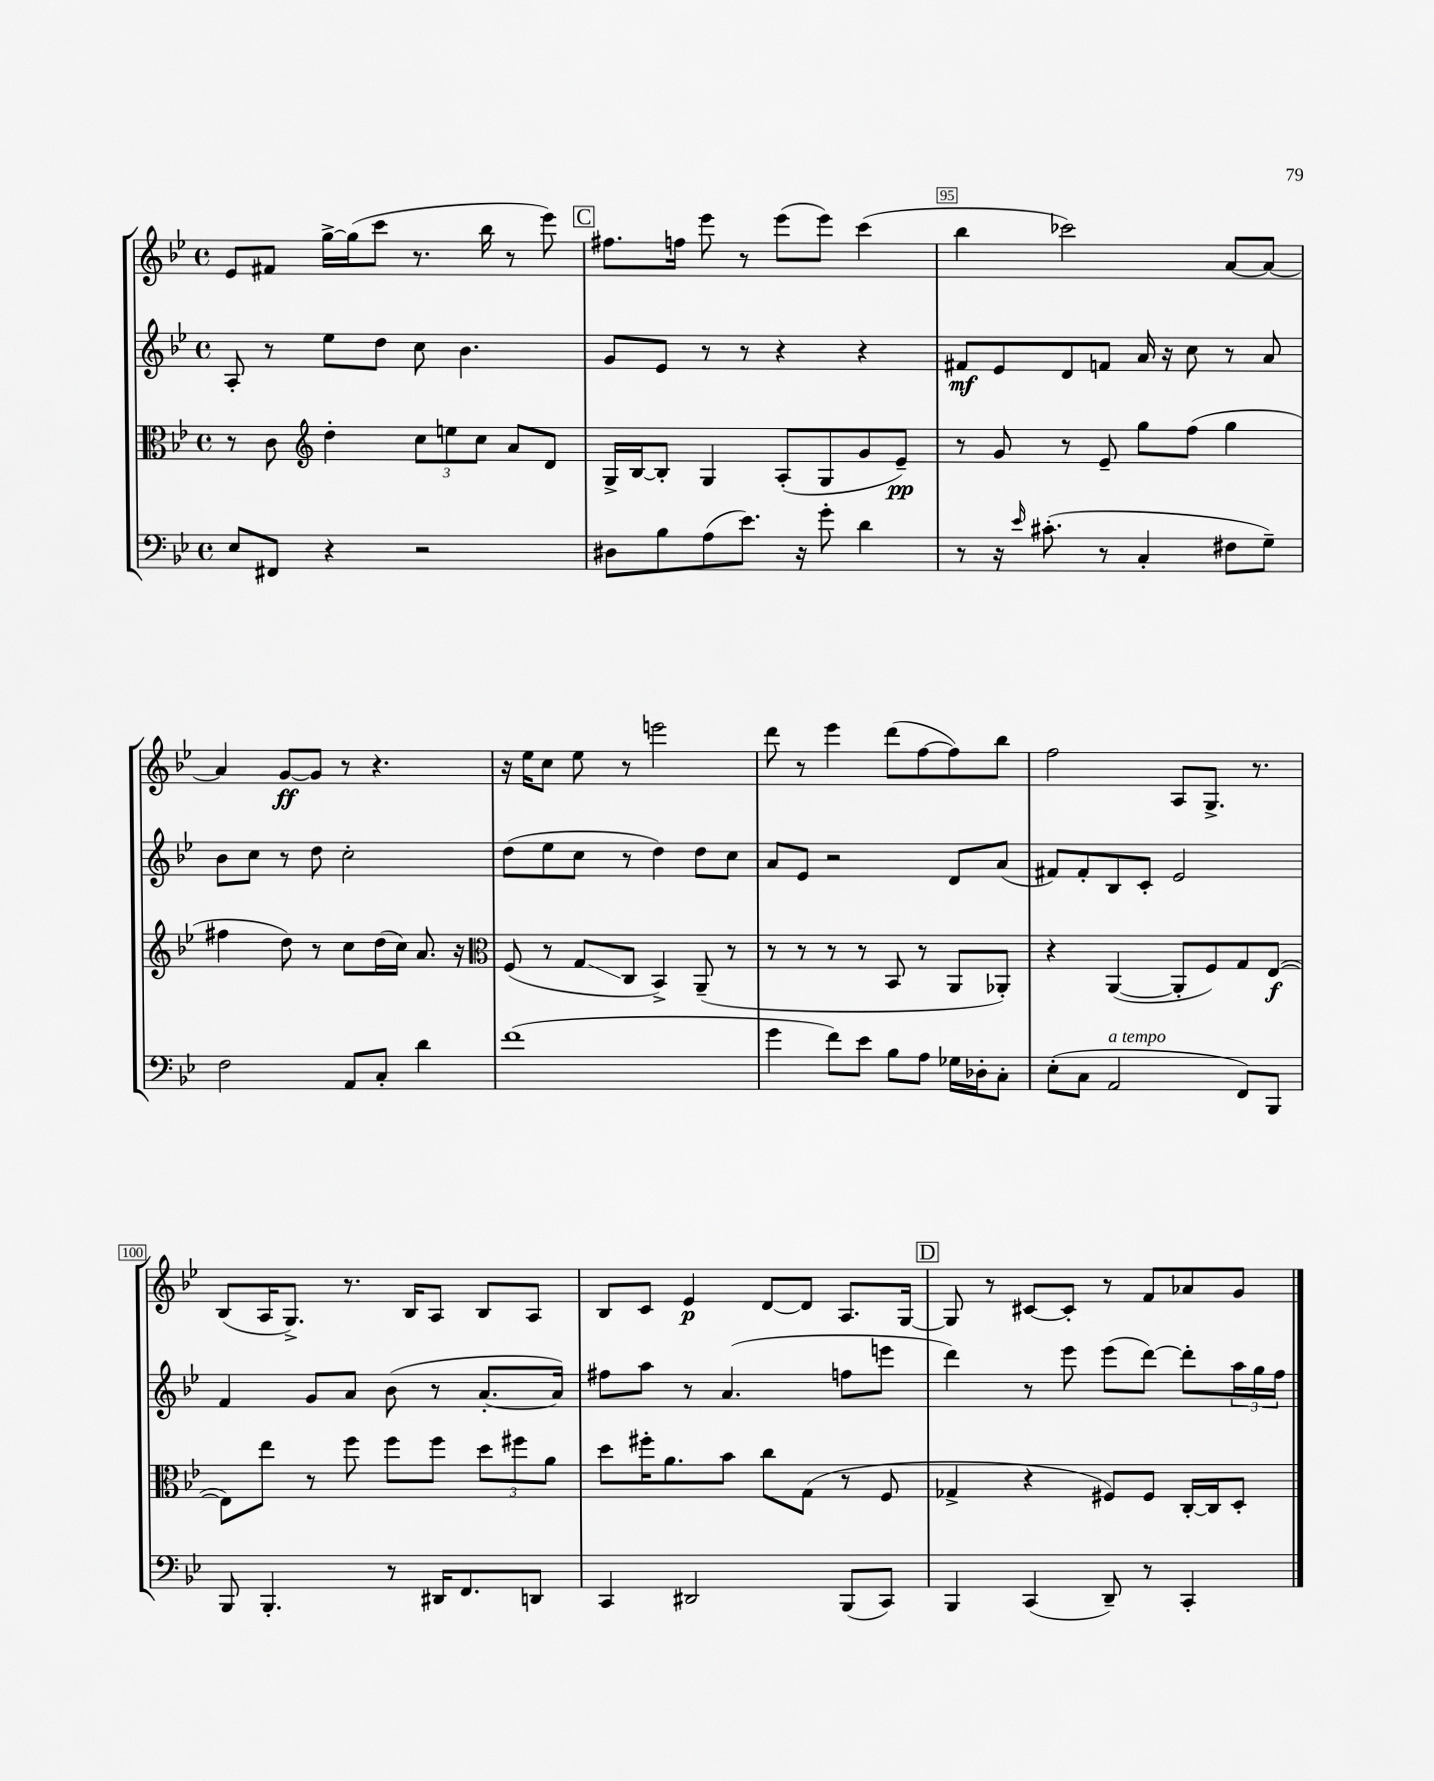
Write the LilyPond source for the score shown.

<<
\new StaffGroup <<
\new Staff = "s0" {
    \clef treble \key bes \major \defaultTimeSignature \time 4/4
    ees'8 fis'8 g''16~-> g''16( c'''8 r8. bes''16 r8 ees'''8) |
    \mark \markup { \box "C" } fis''8. f''16 ees'''8 r8 ees'''8( ees'''8) c'''4( |
    bes''4 ces'''2) a'8~ a'8~ |
    a'4 g'8~\ff g'8 r8 r4. |
    r16 ees''16 c''8 ees''8 r8 e'''2 |
    d'''8 r8 ees'''4 d'''8( f''8~ f''8) bes''8 |
    f''2 a8 g8.-> r8. |
    bes8( a16 g8.->) r8. bes16 a8 bes8 a8 |
    bes8 c'8 ees'4\p d'8~ d'8 a8. g16~ |
    \mark \markup { \box "D" } g8 r8 cis'8~ cis'8-. r8 f'8 aes'8 g'8 \bar "|." |
}
\new Staff = "s1" {
    \clef treble \key bes \major \defaultTimeSignature \time 4/4
    a8-. r8 ees''8 d''8 c''8 bes'4. |
    \mark \markup { \box "C" } g'8 ees'8 r8 r8 r4 r4 |
    fis'8\mf ees'8 d'8 f'8 a'16 r16 c''8 r8 a'8 |
    bes'8 c''8 r8 d''8 c''2-. |
    d''8( ees''8 c''8 r8 d''4) d''8 c''8 |
    a'8 ees'8 r2 d'8 a'8( |
    fis'8) fis'8-. bes8 c'8-. ees'2 |
    f'4 g'8 a'8 bes'8( r8 a'8.~-. a'16) |
    fis''8 a''8 r8 a'4.( f''8 e'''8 |
    \mark \markup { \box "D" } d'''4) r8 ees'''8 ees'''8( d'''8~) d'''8-. \tuplet 3/2 { a''16 g''16 f''16 } \bar "|." |
}
\new Staff = "s2" {
    \clef alto \key bes \major \defaultTimeSignature \time 4/4
    r8 c'8 \clef treble d''4-. \tuplet 3/2 { c''8 e''8 c''8 } a'8 d'8 |
    \mark \markup { \box "C" } g16-> bes16~ bes8-. g4 a8-.( g8 g'8 ees'8--\pp) |
    r8 g'8 r8 ees'8-- g''8 f''8( g''4 |
    fis''4 d''8) r8 c''8 d''16( c''16) a'8. r16 |
    \clef alto f8( r8 g8\glissando c8 bes,4->) a,8--( r8 |
    r8 r8 r8 r8 bes,8 r8 a,8 aes,8-.) |
    r4 a,4~( a,8-. f8) g8 ees8~\f( |
    ees8) ees''8 r8 f''8 f''8 f''8 \tuplet 3/2 { d''8 fis''8 a'8 } |
    d''8 fis''16-. a'8. bes'8 c''8 g8( r8 f8 |
    \mark \markup { \box "D" } ges4-> r4 fis8) fis8 c16~-. c16 d8-. \bar "|." |
}
\new Staff = "s3" {
    \clef bass \key bes \major \defaultTimeSignature \time 4/4
    ees8 fis,8 r4 r2 |
    \mark \markup { \box "C" } dis8 bes8 a8( ees'8.) r16 g'8-. d'4 |
    r8 r16 \grace { ees'16 } cis'8.-.( r8 c4-. fis8 g8--) |
    f2 a,8 c8-. d'4 |
    f'1( |
    g'4 f'8) ees'8 bes8 a8 ges16 des16-. c8-. |
    ees8-.( c8 a,2^\markup { \italic "a tempo" } f,8) bes,,8 |
    bes,,8 bes,,4.-. r8 dis,16 f,8. d,8 |
    c,4 dis,2 bes,,8( c,8) |
    \mark \markup { \box "D" } bes,,4 c,4( d,8--) r8 c,4-. \bar "|." |
}
>>
>>
\layout { \context { \Score currentBarNumber = #93 \override BarNumber.break-visibility = ##(#f #t #t) barNumberVisibility = #(every-nth-bar-number-visible 5) \override BarNumber.stencil = #(make-stencil-boxer 0.1 0.3 ly:text-interface::print) } }
